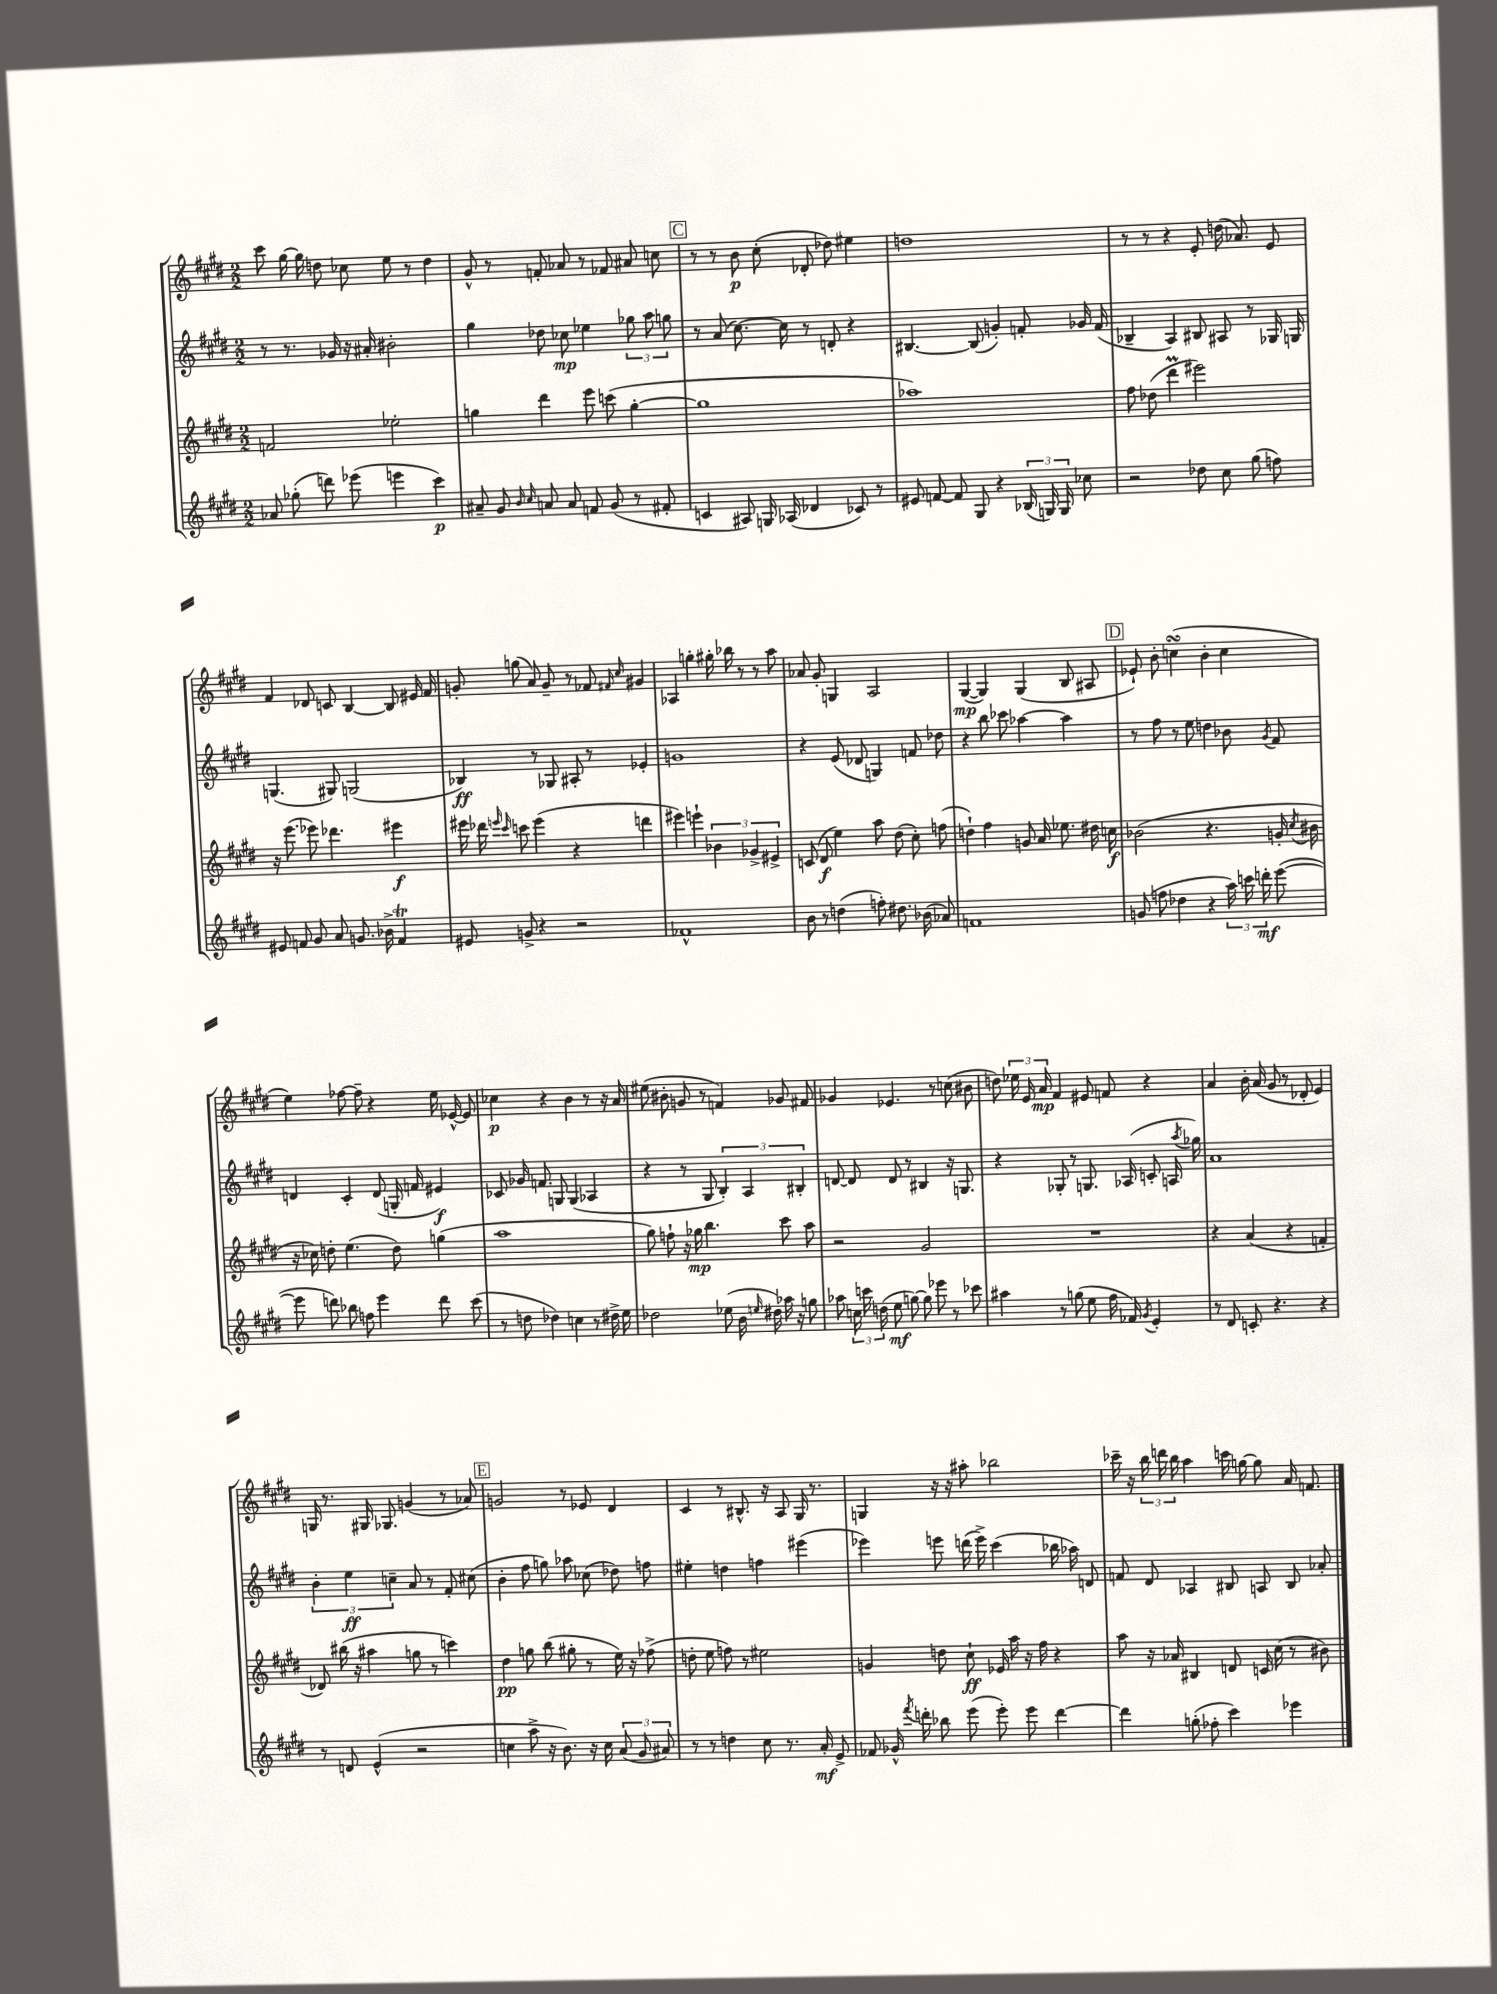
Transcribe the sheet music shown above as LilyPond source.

<<
\new StaffGroup <<
\new Staff = "s0" {
    \clef treble \key e \major \numericTimeSignature \time 2/2
    \autoBeamOff cis'''8 gis''16~ gis''16 d''8 ces''8 e''8 r8 d''4 |
    gis'8-^ r8 f'8-. aes'8 r8 fes'8 ais'8 c''8 |
    \mark \markup { \box "C" } r8 r8 b'8\p cis''8-.( des'8-. des''8) eis''4 |
    d''1 |
    r8 r8 r4 e'8-. d''16( aes'8.) e'8 |
    fis'4 des'8 c'8 b4~ b8 eis'16 fis'16 |
    g'8-. g''8( a'8) g'8-- r8 fes'8 \grace { fis'16 cis''16 } gis'4 |
    aes4 g''4-. gis''16-. bes''16 r8 r8 a''8 |
    aes'8 gis'8-. g4 a2 |
    gis4~\mp( gis4) gis4( b8 ais8 |
    \mark \markup { \box "D" } ees'8-!) b'8-. c''4\turn( b'4-. c''4 |
    e''4) fes''8~ fes''8-- r4 e''16 ees'16~-^ ees'8 |
    ces''4\p r4 b'4 r8 r16 a'16 |
    eis''8( bis'8-. g'8 r8 f'4) ges'8 fis'8 |
    ges'4 ees'4. r8 c''8( bis'8 |
    d''8) \tuplet 3/2 { ees''16 e'16 a'16\mp } fis'4 eis'8 f'8 r4 |
    a'4 b'16-. a'16( gis'8 r8 des'8-. e'4) |
    g16 r8. gis16 ges8. g'4( r8 aes'8) |
    \mark \markup { \box "E" } g'2 r8 ees'8 dis'4 |
    cis'4 r8 bis8.-^ r16 a8 gis16 r8. |
    g4 r16 r16 ais''8-. bes''2 |
    ces'''16-- r16 \tuplet 3/2 { b''16 d'''16 b''16 } a''4 c'''16 g''16~ g''8 a'16 f'8. \bar "|." |
}
\new Staff = "s1" {
    \clef treble \key e \major \numericTimeSignature \time 2/2
    \autoBeamOff r8 r8. ges'16 r16 ais'16-. bis'2-. |
    gis''4 des''8 ces''8\mp ees''4 \tuplet 3/2 { ges''8 a''8 g''8 } |
    \mark \markup { \box "C" } r8 a'8( cis''8.~) cis''16 r8 d'8-. r4 |
    bis4.~ bis8( g'4-.) f'8-. ges'16 f'16( |
    bes4-- a4) bis8 ais8 r8 ges16 g16 |
    g4.( gis8) g2( |
    bes4\ff) r8 ges8 ais8-. r8 ees'4-. |
    g'1 |
    r4 e'8( des'8 g4) f'8 des''8 |
    r4 b''8 ces'''8 aes''4~ aes''4 |
    \mark \markup { \box "D" } r8 fis''8 r8 e''8 d''4 bes'8 \acciaccatura { gis'8 } fis'8 |
    d'4 cis'4-. d'8( g16-. f'16 eis'4\f) |
    ces'8 ges'16 f'8. g8 g4( aes4 |
    r4 r8 gis8 \tuplet 3/2 { b4-.) a4 bis4-. } |
    d'8~ d'8 d'8 r8 bis4 r16 g8. |
    r4 ges8-. r8 g8. aes16( c'8-. a16 \acciaccatura { a''8 } ges''16) |
    a'1 |
    \tuplet 3/2 { b'4-. e''4\ff c''4-- } a'8 r8 fis'8-. cis''8( |
    \mark \markup { \box "E" } b'4-. fis''8 g''8) aes''8 ces''8( des''8) f''8 |
    eis''4-. d''4 f''4 eis'''4( |
    ees'''4) e'''8 d'''16( e'''16->) cis'''4( bes''16 aes''16) d'8 |
    f'8 dis'8 aes4 bis8 a8 bis8 aes'8-. \bar "|." |
}
\new Staff = "s2" {
    \clef treble \key e \major \numericTimeSignature \time 2/2
    \autoBeamOff f'2 ees''2-. |
    g''4 dis'''4 e'''8 c'''8( g''4~-. |
    \mark \markup { \box "C" } g''1 |
    aes''1) |
    fis''8 des''8( dis'''4\prall eis'''2) |
    r16 e'''8.( ees'''8) des'''4. eis'''4\f |
    eis'''16 des'''16 \grace { e'''16 cis'''16 } c'''8 e'''4( r4 d'''4 |
    eis'''4) e'''4-! \tuplet 3/2 { bes'4 ges'4-> eis'4-> } |
    c'8( dis'8\f e''4) a''8 dis''8( cis''8-.) f''8( |
    d''4-!) fis''4 g'8 a'16 ees''8. dis''16 c''16\f |
    \mark \markup { \box "D" } bes'2( r4. g'16-. \acciaccatura { cis''8 } bis'16 |
    r16 ces''16) d''8-. e''4.( d''8) g''4( |
    a''1 |
    gis''8) f''8-! r16 ges''16\mp b''4. cis'''8 a''8 |
    r2 gis'2 |
    R1 |
    r4 a'4( r4 f'4-. |
    des'8) bis''16( r16 ais''4 g''8 r8 c'''4) |
    \mark \markup { \box "E" } dis''4\pp g''8 b''8( gis''8-. r8 e''16) r16 fes''8->( |
    d''8-. e''8 f''8) r8 eis''2 |
    g'4 d''8 cis''8-!\ff ees'16 a''16 r16 fis''16 r4 |
    a''8 r16 aes'16 bis4 d'8 c'16 cis''16( r8 bis'8) \bar "|." |
}
\new Staff = "s3" {
    \clef treble \key e \major \numericTimeSignature \time 2/2
    \autoBeamOff aes'8 ges''8-.( d'''8) ees'''8( e'''4 cis'''4\p) |
    ais'8-- gis'8 \grace { b'16 cis''16 } a'8 a'8 f'8 gis'8( r8 fis'8-. |
    \mark \markup { \box "C" } c'4 ais8) g16 aes16( des'4 ces'8) r8 |
    eis'8 f'8~ f'8 gis8 r4 \tuplet 3/2 { bes16( g16) g16 } ces''8 |
    r2 des''8 cis''8 gis''8( f''8) |
    eis'8 f'8 gis'8 a'8 g'8. bes'16-> f'4\trill |
    eis'8 g'8-> r4 r2 |
    fes'1-^ |
    b'8 r8 d''4( f''8-.) dis''8. bes'16( aes'8) |
    f'1 |
    \mark \markup { \box "D" } g'8( f''8 des''4 r4 \tuplet 3/2 { a''16) c'''16 d'''16-.\mf } e'''8~( |
    e'''8 d'''8) bes''8 f''8 e'''4 d'''8 cis'''8( |
    r8 d''8 des''4) c''4 r8 dis''16-> e''16 |
    des''2 ees''8( b'16 \grace { e''16 } dis''16) aes''16 r16 g''8 |
    aes''8 \tuplet 3/2 { c''16 c'''16 d''16( } e''8\mf g''8~) g''8 ees'''8 r8 ces'''8 |
    ais''4 r8 g''8( e''8 fis''16 fes'16) \acciaccatura { gis'8 } e'4-. |
    r8 dis'8 c'8-. r4. r4 |
    r8 d'8 e'4-^( r2 |
    \mark \markup { \box "E" } c''4 a''8-> r16 b'8.) r16 c''16 \tuplet 3/2 { a'8( gis'8 ais'8) } |
    r8 r8 d''4 cis''8 r8. a'16-.\mf e'8-> |
    fes'8 ges'16-^ \acciaccatura { fis'''8 } d'''16-. bes''8 e'''8( e'''8-.) e'''8 d'''4~ |
    d'''4 g''8-.( fes''8-. cis'''4) ees'''4 \bar "|." |
}
>>
>>
\layout { \context { \Score \remove "Bar_number_engraver" } }
